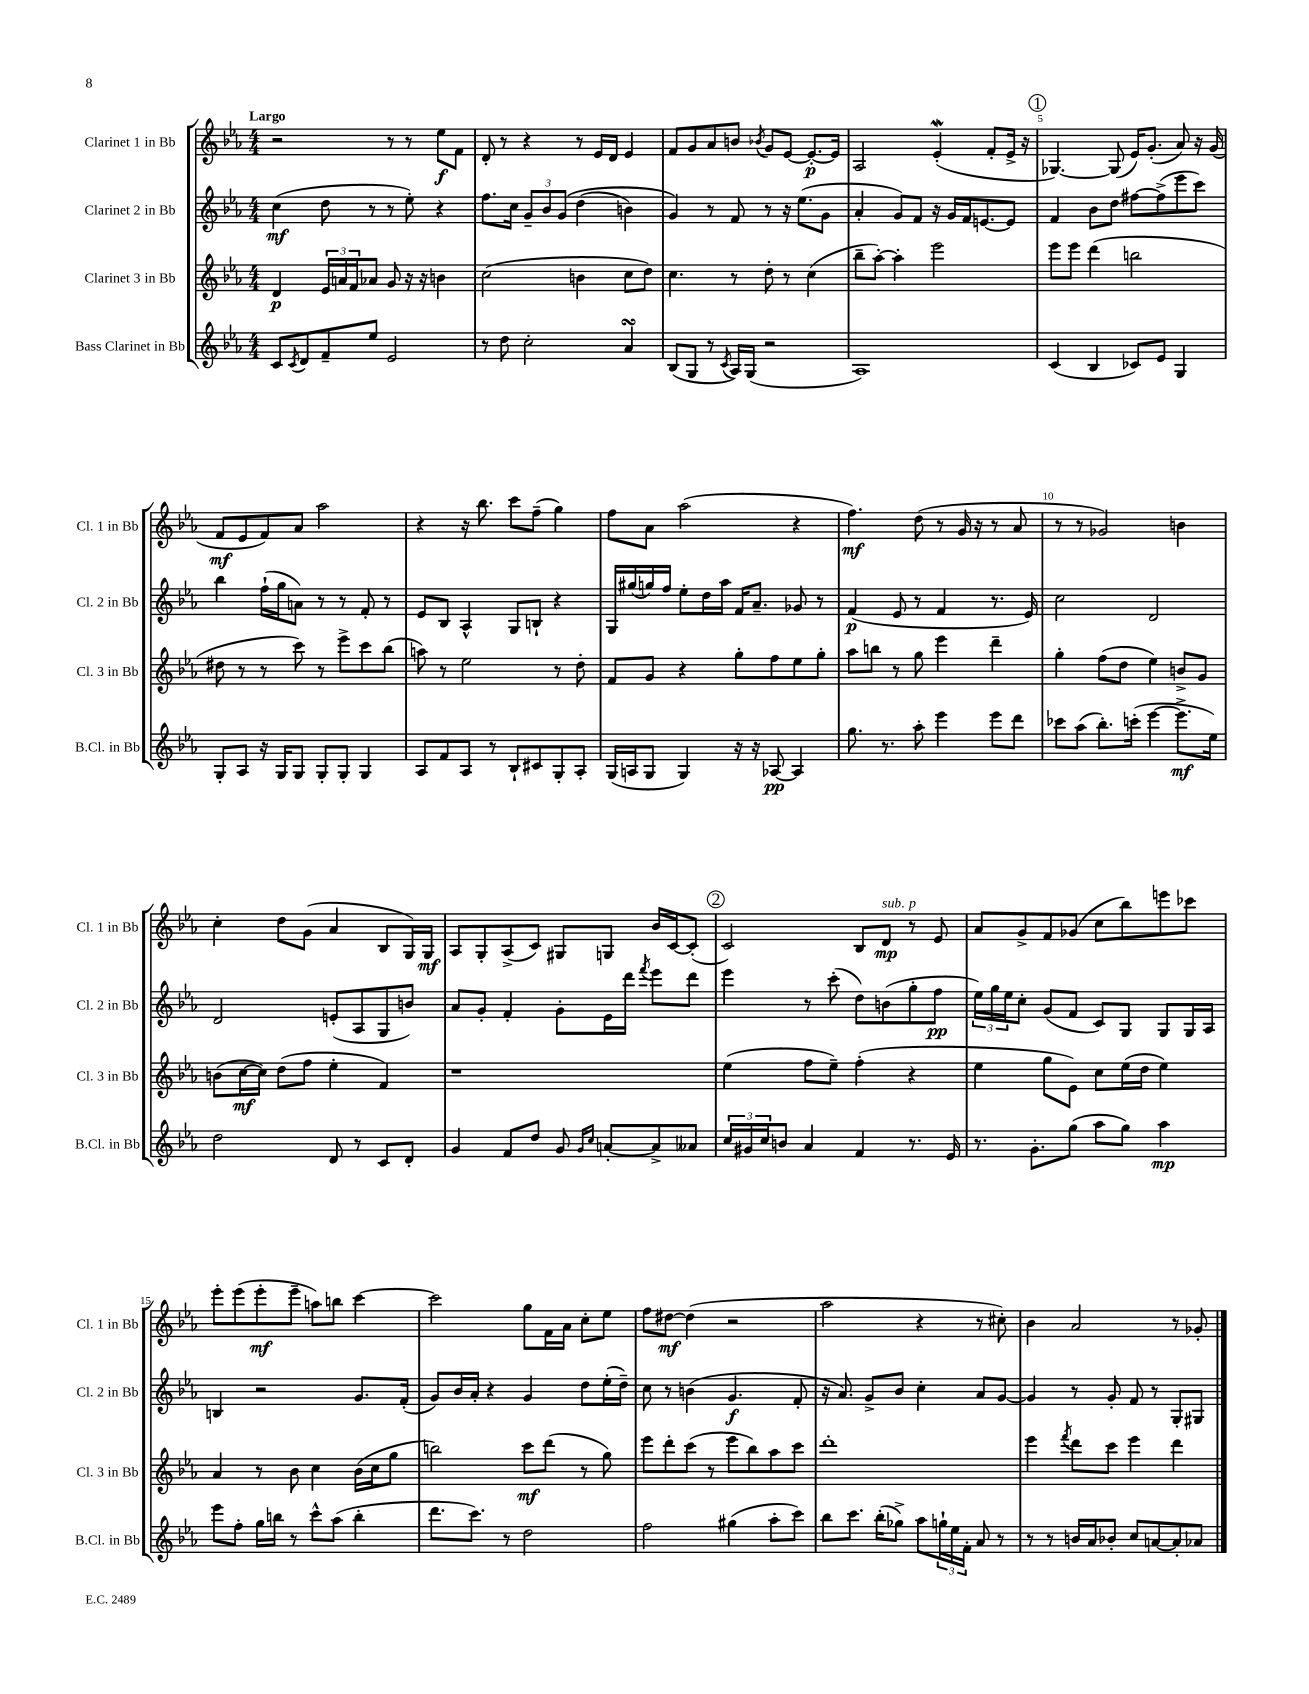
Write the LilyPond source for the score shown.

<<
\new StaffGroup <<
\new Staff = "s0" \with { instrumentName = "Clarinet 1 in Bb" shortInstrumentName = "Cl. 1 in Bb" } {
    \clef treble \key ees \major \numericTimeSignature \time 4/4 \tempo "Largo"
    r2 r8 r8 ees''8\f f'8 |
    d'8-. r8 r4 r8 ees'16 d'16 ees'4 |
    f'8 g'8 aes'8 b'8 \acciaccatura { bes'8 } g'8 ees'8~ ees'8.~-.\p ees'16 |
    aes2 ees'4-.\mordent( f'8-. ees'16-> r16 |
    \mark \markup { \circle "1" } ges4.~) ges8( ees'16) g'8.-.( aes'8) r16 g'16( |
    f'8\mf ees'8 f'8) aes'8 aes''2 |
    r4 r16 bes''8. c'''8 f''8--( g''4) |
    f''8 aes'8 aes''2( r4 |
    f''4.\mf) d''8( r8 g'16 r16 r8 aes'8 |
    r8 r8 ges'2) b'4 |
    c''4-. d''8 g'8( aes'4 bes8 g16) g16\mf |
    aes8 g8-. aes8->( c'8) gis8 g8 bes'16 c'16~ c'8-.( |
    \mark \markup { \circle "2" } c'2) bes8 d'8\mp^\markup { \italic "sub. p" } r8 ees'8 |
    aes'8 g'8-> f'8 ges'8( c''8 bes''8) e'''8 ces'''8 |
    ees'''8-. ees'''8( ees'''8-.\mf ees'''8-- a''8) b''8 c'''4~ |
    c'''2 g''8 f'16 aes'16 c''8-. ees''8 |
    f''8 dis''8~\mf dis''4( r2 |
    aes''2 r4 r8 cis''8-.) |
    bes'4 aes'2 r8 ges'8-. \bar "|." |
}
\new Staff = "s1" \with { instrumentName = "Clarinet 2 in Bb" shortInstrumentName = "Cl. 2 in Bb" } {
    \clef treble \key ees \major \numericTimeSignature \time 4/4
    c''4\mf( d''8 r8 r8 ees''8-.) r4 |
    f''8. c''16 \tuplet 3/2 { g'8-- bes'8 g'8\( } d''4( b'4) |
    g'4\) r8 f'8 r8 r16 ees''8.( g'8 |
    aes'4-. g'8) f'8 r16 g'16 f'16 e'8.~ e'8 |
    \mark \markup { \circle "1" } f'4 bes'8 d''8 fis''8~ fis''8->( ees'''8 c'''8) |
    bes''4 f''16-!( g''16 a'8) r8 r8 f'8-. r8 |
    ees'8 bes8 aes4-^ g8 b8-! r4 |
    g16 gis''16( g''16) f''16 ees''8-. d''16 aes''16 f'16 aes'8.-- ges'8 r8 |
    f'4\p( ees'8 r8 f'4 r8. ees'16) |
    c''2 d'2 |
    d'2 e'8-.( aes8 g8 b'8) |
    aes'8 g'8-. f'4-. g'8-. ees'16 d'''16 \acciaccatura { f'''8 } ees'''8 d'''8 |
    \mark \markup { \circle "2" } ees'''4 r8 c'''8-.( d''8) b'8( g''8-. f''8\pp |
    \tuplet 3/2 { ees''16) g''16 ees''16 } c''8-. g'8( f'8 c'8) g8 g8 g16 aes16 |
    b4 r2 g'8. f'16-.( |
    g'8) bes'16 aes'16-. r4 g'4 d''8 ees''16-.( d''16--) |
    c''8 r8 b'4( g'4.\f f'8-. |
    r16 aes'8.) g'8-> bes'8 c''4-. aes'8 g'8~ |
    g'4 r8 g'8-. f'8 r8 g8-. gis8 \bar "|." |
}
\new Staff = "s2" \with { instrumentName = "Clarinet 3 in Bb" shortInstrumentName = "Cl. 3 in Bb" } {
    \clef treble \key ees \major \numericTimeSignature \time 4/4
    d'4\p \tuplet 3/2 { ees'16 a'16 f'16 } aes'8 g'8 r16 r16 b'4 |
    c''2( b'4 c''8 d''8) |
    c''4. r8 d''8-. r8 c''4( |
    bes''8-- aes''8~-.) aes''4-. ees'''2 |
    \mark \markup { \circle "1" } ees'''8 ees'''8 d'''4( b''2 |
    dis''8 r8 r8 c'''8) r8 ees'''8-> c'''8 bes''8( |
    a''8) r8 ees''2 r8 d''8-. |
    f'8 g'8 r4 g''8-. f''8 ees''8 g''8-. |
    aes''8 b''8 r8 g''8 ees'''4 d'''4-- |
    g''4-. f''8( d''8 ees''4) b'8-> g'8 |
    b'8( c''16~\mf c''16) d''8( f''8 ees''4-. f'4) |
    r1 |
    \mark \markup { \circle "2" } ees''4( f''8 ees''8--) f''4-.( r4 |
    ees''4 g''8 ees'8) c''8 ees''16( d''16 ees''4) |
    aes'4 r8 bes'8 c''4 bes'16( c''16 g''8 |
    b''2) c'''8\mf d'''8( r8 g''8) |
    ees'''8 d'''8-. c'''8( r8 ees'''8 bes''8) aes''8 c'''8 |
    d'''1-. |
    ees'''4 \acciaccatura { f'''8 } d'''8 c'''8 ees'''4 d'''4 \bar "|." |
}
\new Staff = "s3" \with { instrumentName = "Bass Clarinet in Bb" shortInstrumentName = "B.Cl. in Bb" } {
    \clef treble \key ees \major \numericTimeSignature \time 4/4
    c'8 \acciaccatura { c'8 } d'8 f'8-- ees''8 ees'2 |
    r8 d''8 c''2-. aes'4\turn |
    bes8( g8 r8 \acciaccatura { c'8 } aes16) g16( r2 |
    aes1) |
    \mark \markup { \circle "1" } c'4( bes4 ces'8) ees'8 g4 |
    g8-. aes8 r16 g16 g8 g8-. g8-. g4 |
    aes8 f'8 aes8 r8 bes8-! cis'8 g8-. aes8-. |
    g16( a16 g8 g4) r16 r16 aes8~\pp aes4 |
    g''8. r8. aes''8-. ees'''4 ees'''8 d'''8 |
    ces'''8 aes''8( bes''8.-.) c'''16-.( ees'''4~ ees'''8.->\mf ees''16) |
    d''2 d'8 r8 c'8 d'8-. |
    g'4 f'8 d''8 g'8 \grace { g'16 c''16 } a'8~-. a'8-> aeses'8 |
    \mark \markup { \circle "2" } \tuplet 3/2 { c''16 gis'16 c''16 } b'8 aes'4 f'4 r8. ees'16 |
    r8. g'8.-. g''8( aes''8 g''8) aes''4\mp |
    ees'''8 f''8-. g''16 b''16 r8 c'''8-^ aes''8( b''4-. |
    d'''8. c'''8.) r8 d''2 |
    f''2 gis''4( aes''8-. c'''8) |
    bes''8 c'''8. bes''16-.( ges''8->) aes''8 \tuplet 3/2 { g''16-! ees''16 f'16-. } aes'8 r8 |
    r8 r8 b'16 aes'16 bes'8-. c''8 a'8~ a'8-. aes'8 \bar "|." |
}
>>
>>
\layout { \context { \Score \override BarNumber.break-visibility = ##(#f #t #t) barNumberVisibility = #(every-nth-bar-number-visible 5) } }
